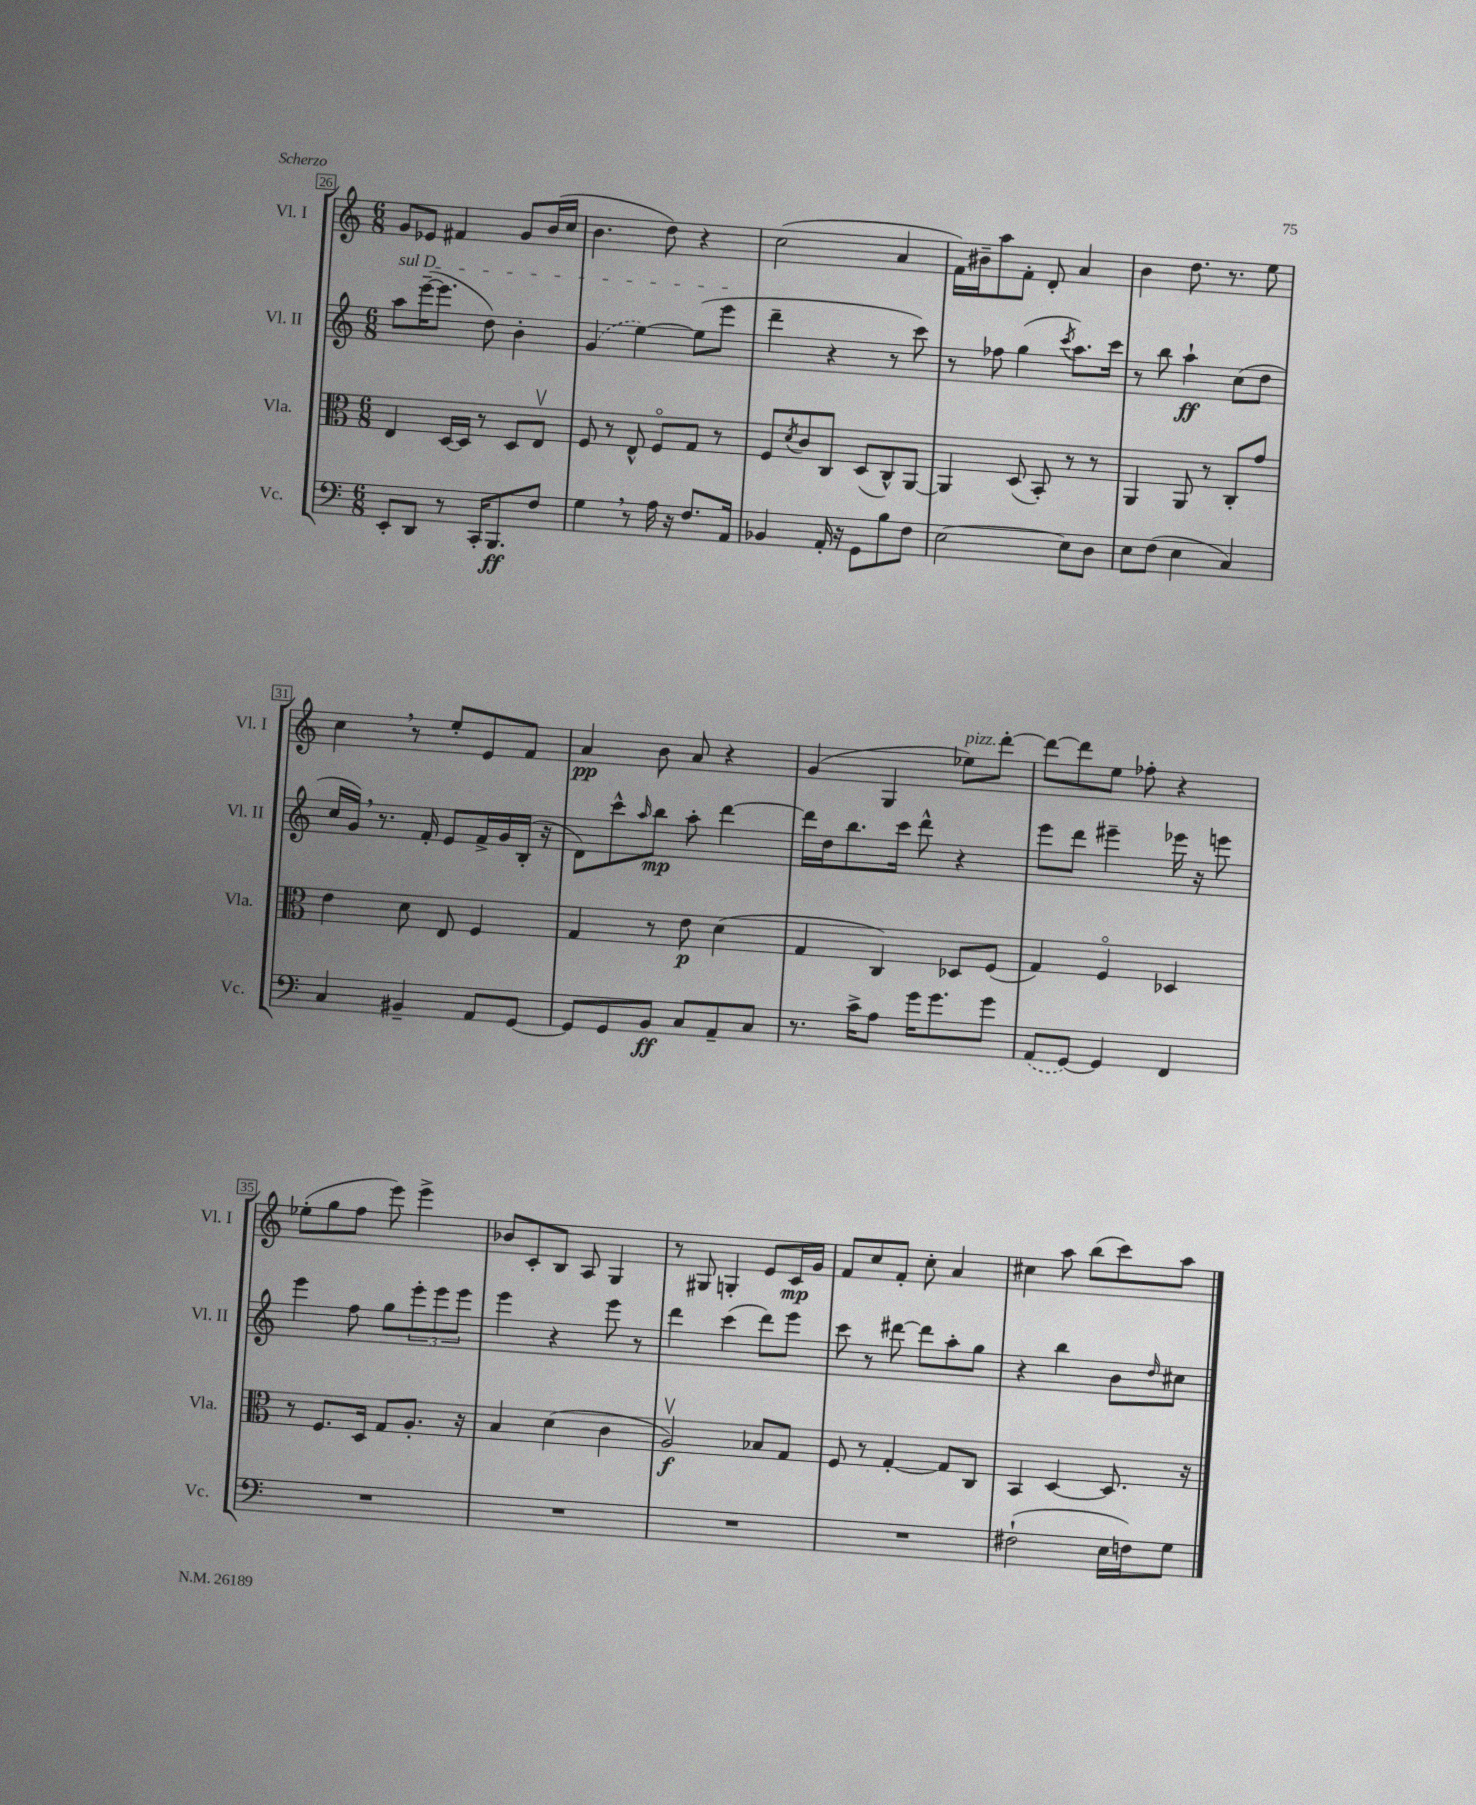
<<
\new StaffGroup <<
\new Staff = "s0" \with { instrumentName = "Vl. I" shortInstrumentName = "Vl. I" } {
    \clef treble \key c \major \numericTimeSignature \time 6/8
    g'8 ees'8 fis'4 g'8 b'16( c''16 |
    b'4. d''8) r4 |
    c''2( a'4 |
    f'16) bis'16-- a''8 f'8-. d'8-. a'4 |
    b'4 d''8. r8. e''8 |
    c''4 \breathe r8 e''8-. e'8 f'8 |
    a'4\pp b'8 a'8 r4 |
    g'4( g4 ees''8^\markup { \italic "pizz." }) d'''8~-. |
    d'''8~ d'''8 e''8 fes''8-. r4 |
    ees''8-.( g''8 f''8 e'''8) e'''4-> |
    bes'8 c'8-. b8 a8 g4 |
    r8 gis8 g4-. e'8 c'16\mp g'16 |
    f'8 c''8 f'8-. c''8-. a'4 |
    cis''4 a''8 b''8( c'''8) a''8 \bar "|." |
}
\new Staff = "s1" \with { instrumentName = "Vl. II" shortInstrumentName = "Vl. II" } {
    \clef treble \key c \major \numericTimeSignature \time 6/8
    \once \override TextSpanner.bound-details.left.text = \markup { \italic "sul D" } a''8\startTextSpan e'''16~--( e'''8. d''8) b'4-. |
    \once \slurDashed g'4( e''4~) e''8( e'''8\stopTextSpan |
    d'''4-- r4 r8 c'''8) |
    r8 fes''8 g''4( \acciaccatura { c'''8 } a''8.) c'''16 |
    r8 b''8 a''4-!\ff c''8( d''8 |
    c''16 g'16) \breathe r8. f'16-. e'8 f'16-> g'16 b16-.( r16 |
    d'8) c'''8-^ \grace { a''16 } b''8\mp a''8-. d'''4~ |
    d'''16 d''16 b''8. c'''16 d'''8-^ r4 |
    e'''8 d'''8 eis'''4-- ees'''16 r16 e'''8 |
    e'''4 f''8 g''8 \tuplet 3/2 { e'''8-. e'''8 e'''8 } |
    e'''4 r4 e'''8 r8 |
    d'''4 c'''4( d'''8) e'''8 |
    c'''8 r8 dis'''8~ dis'''8 a''8-. g''8 |
    r4 b''4 b'8 \grace { d''16 } cis''8 \bar "|." |
}
\new Staff = "s2" \with { instrumentName = "Vla." shortInstrumentName = "Vla." } {
    \clef alto \key c \major \numericTimeSignature \time 6/8
    e4 d16~ d16 r8 d8 e8\upbow |
    f8 r8 e8-^ f8\flageolet g8 r8 |
    f8 \acciaccatura { d'8 } c'8 c8 d8( c8-^) a,8~ |
    a,4 d8( b,8-.) r8 r8 |
    a,4 a,8 r8 c8-. g'8 |
    e'4 d'8 e8 f4 |
    g4 r8 e'8\p d'4( |
    g4 c4) des8 f8( |
    g4) f4\flageolet des4 |
    r8 f8. d16 g8 a8.-. r16 |
    b4 d'4( c'4 |
    a2\upbow\f) bes8 g8 |
    f8 r8 g4~-. g8 c8 |
    b,4 d4~ d8. r16 \bar "|." |
}
\new Staff = "s3" \with { instrumentName = "Vc." shortInstrumentName = "Vc." } {
    \clef bass \key c \major \numericTimeSignature \time 6/8
    e,8-. d,8 r8 c,16-. b,,8.\ff f8 |
    g4 \breathe r8 a16 r16 f8. a,16 |
    bes,4 a,16-. r16 g,8 b8 f8 |
    e2~ e8 d8 |
    e8 f8( e4 c4) |
    c4 bis,4-- a,8 g,8~ |
    g,8 g,8 b,8\ff c8 a,8-- c8 |
    r8. c'16-> a8 g'16 g'8. g'8 |
    \once \slurDashed a,8( g,8~) g,4 f,4 |
    R2. |
    R2. |
    R2. |
    R2. |
    fis2-!( e16 f16) g8 \bar "|." |
}
>>
>>
\layout { \context { \Score currentBarNumber = #26 \override BarNumber.stencil = #(make-stencil-boxer 0.1 0.3 ly:text-interface::print) } }
